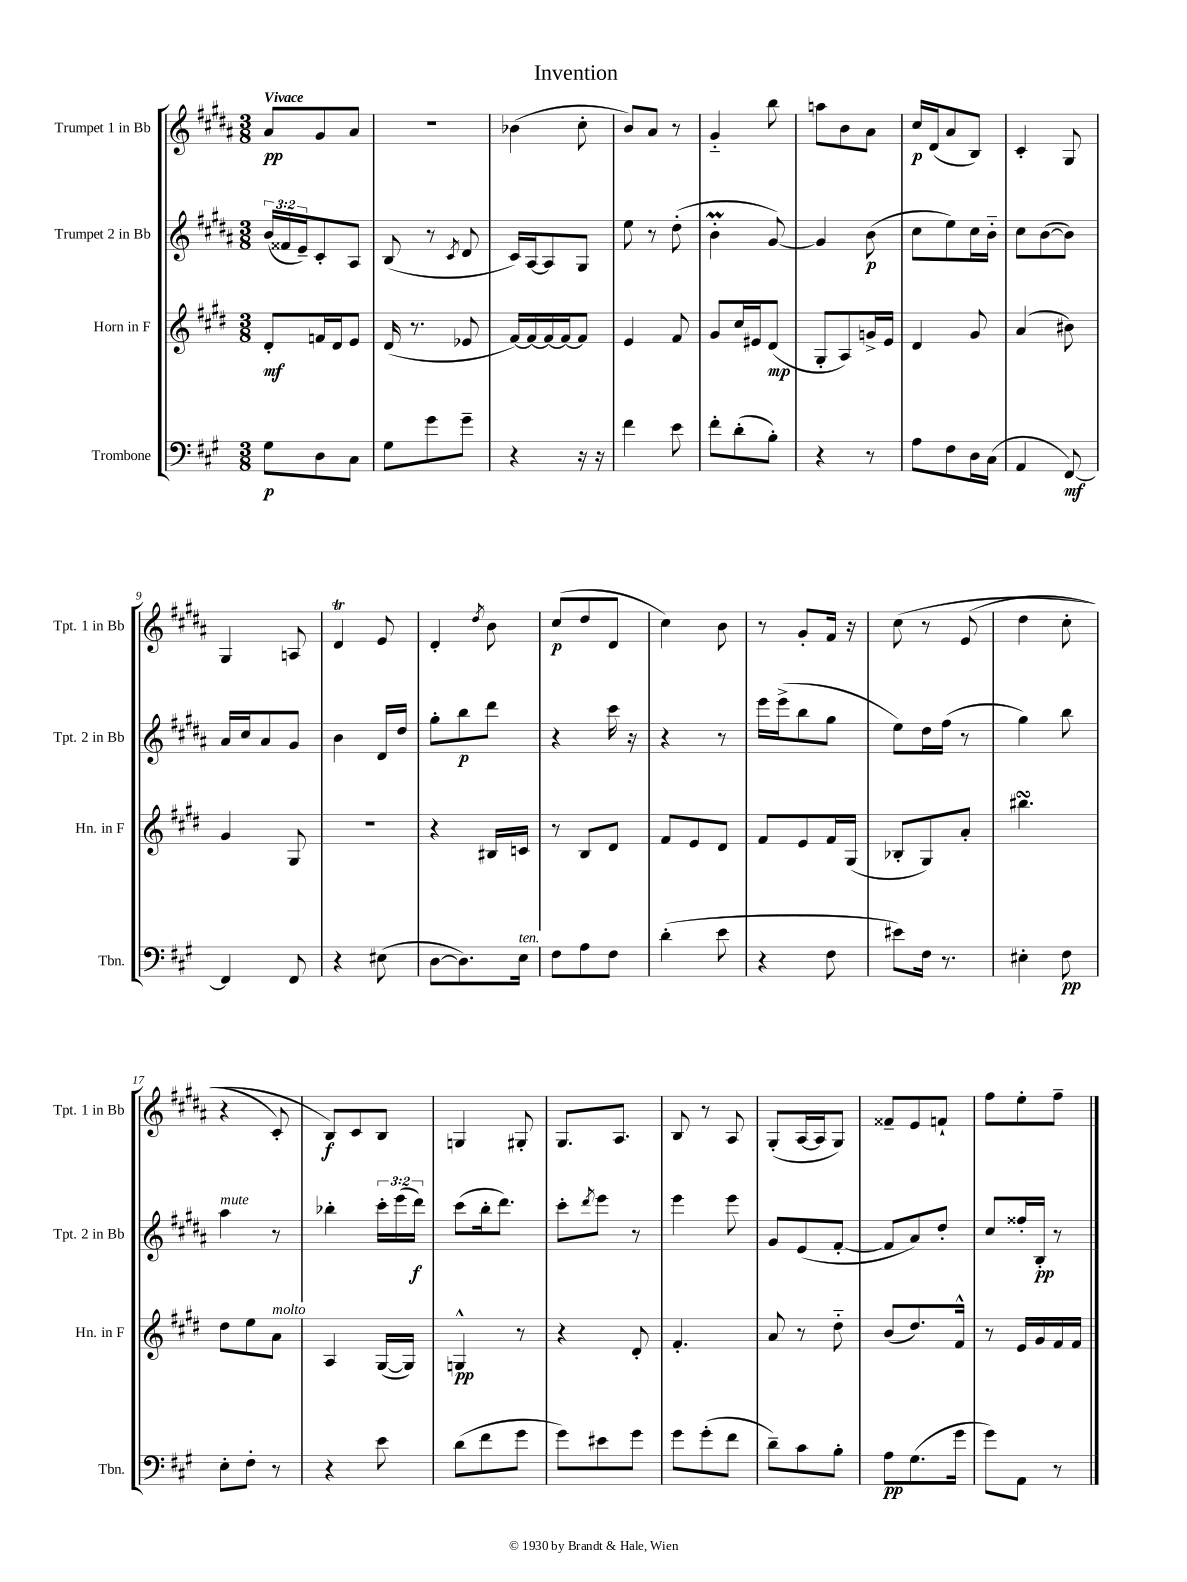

**kern	**kern	**kern	**kern
*staff4	*staff3	*staff2	*staff1
*clefF4	*clefG2	*clefG2	*clefG2
*k[f#c#g#]	*k[f#c#g#d#]	*k[f#c#g#d#a#]	*k[f#c#g#d#a#]
*M3/8	*M3/8	*M3/8	*M3/8
8G#	8d#'	(24b	8a#
.	.	24f##	.
.	.	24e~)	.
8D	16f	8c#'	8g#
.	16d#	.	.
8C#	8e	8A#	8a#
=	=	=	=
8G#	(16d#	(8B	4.r
.	8.r	.	.
8g#	.	8r	.
.	.	8qc#	.
8g#~	8e-	8d#	.
=	=	=	=
4r	[16f#)	16c#)	(4b-
.	16f#_	[16A#	.
.	16f#_	8A#]	.
.	16f#_	.	.
16r	8f#]	8G#	8cc#'
16r	.	.	.
=	=	=	=
4f#	4e	8ee	8b)
.	.	8r	8a#
8e	8f#	(8dd#'	8r
=	=	=	=
8f#'	8g#	4b'	4g#'~
(8d'	16cc#	.	.
.	16e#	.	.
8B')	(8d#	[8g#)	8bb
=	=	=	=
4r	8G#'	4g#]	8aa
.	8A)	.	8b
8r	16g^	(8b	8a#
.	16e	.	.
=	=	=	=
8A	4d#	8cc#	16cc#
.	.	.	(16d#
8F#	.	8ee)	8a#
16D	8g#	16cc#	8B)
(16C#	.	16b'~	.
=	=	=	=
4AA	(4a	8cc#	4c#'
.	.	([8b	.
[8FF#)	8b#)	8b])	8G#
=	=	=	=
4FF#]	4g#	16a#	4G#
.	.	16cc#	.
.	.	8a#	.
8FF#	8G#	8g#	8A
=	=	=	=
4r	4.r	4b	4d#
(8E#	.	16d#	8e
.	.	16dd#	.
=	=	=	=
[8D	4r	8gg#'	4d#'
8.D])	.	8bb	.
.	.	.	8qdd#
.	16B#	8ddd#	8b
16E	16c	.	.
=	=	=	=
8F#	8r	4r	(8cc#
8A	8B	.	8dd#
8F#	8d#	16ccc#	8d#
.	.	16r	.
=	=	=	=
(4d'	8f#	4r	4cc#)
.	8e	.	.
8e	8d#	8r	8b
=	=	=	=
4r	8f#	16eee	8r
.	.	(16eee^	.
.	8e	8bb	8g#'
8F#	16f#	8gg#	16f#
.	(16G#	.	16r
=	=	=	=
8e#)	8B-'	8ee)	&(8cc#
16F#	8G#)	16dd#	8r
8.r	.	(16ff#	.
.	8a'	8r	(8e
=	=	=	=
4E#'	4.bb#	4gg#)	4dd#
8F#	.	8bb	8cc#'
=	=	=	=
8E'	8dd#	4aa#	4r
8F#'	8ee	.	.
8r	8a	8r	8c#')
=	=	=	=
4r	4A	4bb-'	8B&)
.	.	.	8c#
8e	([16G#	24ccc#'	8B
.	.	(24eee	.
.	16G#])	.	.
.	.	24ddd#)	.
=	=	=	=
(8d	4G^^	(8ccc#	4G
8f#	.	16bb'	.
.	.	8.ddd#)	.
8g#	8r	.	8G#'
=	=	=	=
8g#)	4r	8ccc#'	8.G#
.	.	8qddd#	.
8e#	.	8eee	.
.	.	.	8.A#
8g#	8d#'	8r	.
=	=	=	=
8g#	4.f#'	4eee	8B
(8g#'	.	.	8r
8f#	.	8eee	8A#
=	=	=	=
8d~)	8a	8g#	(8G#'
8c#	8r	(8e	[16A#
.	.	.	16A#]
8B'	8dd#'~	[8f#'	8G#)
=	=	=	=
8A	(8b	8f#]	8f##~
(8.G#	8.dd#)	8a#)	8e
.	.	8dd#'	8f`
16g#	16f#^^	.	.
=	=	=	=
8g#)	8r	8cc#	8ff#
8AA	16e	16ff##'	8ee'
.	16g#	16B'	.
8r	16f#	8r	8ff#~
.	16f#	.	.
==	==	==	==
*-	*-	*-	*-
